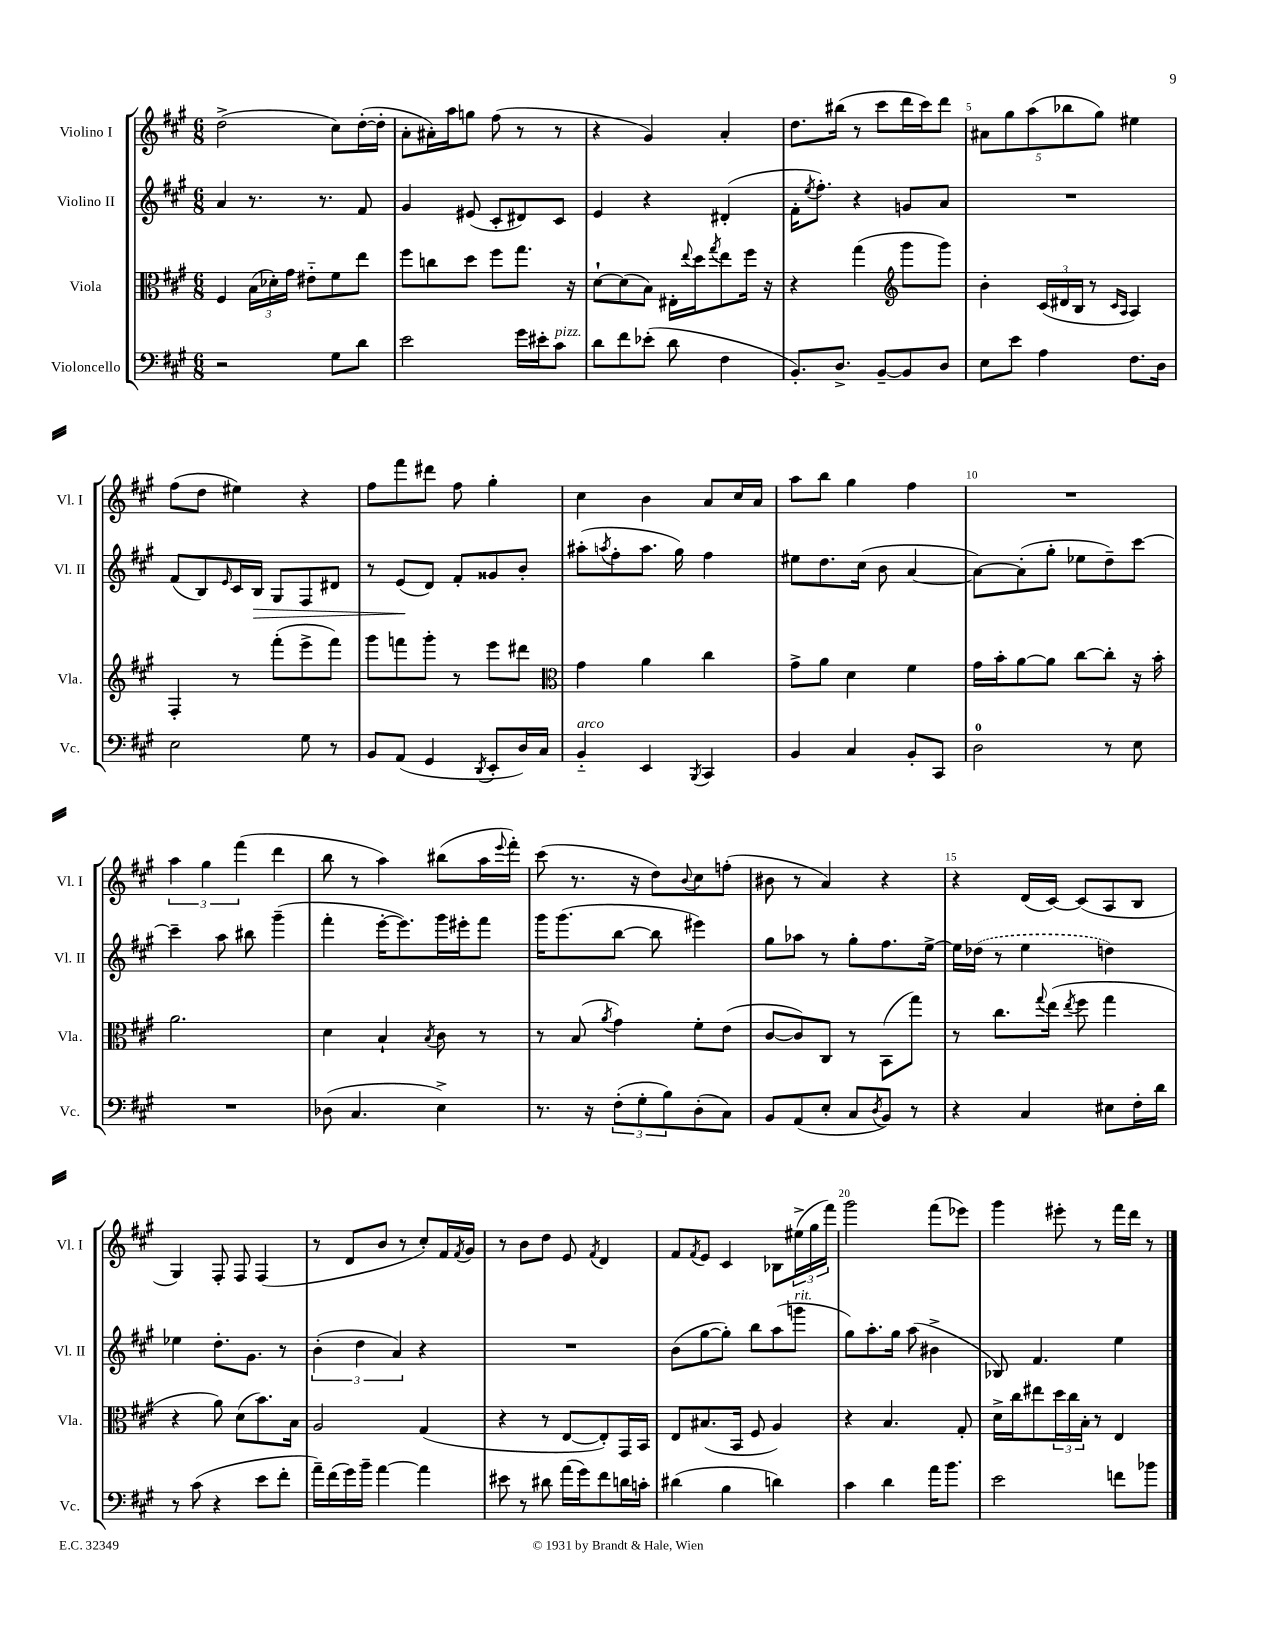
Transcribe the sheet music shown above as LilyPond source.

<<
\new StaffGroup <<
\new Staff = "s0" \with { instrumentName = "Violino I" shortInstrumentName = "Vl. I" } {
    \clef treble \key a \major \numericTimeSignature \time 6/8
    d''2->( cis''8) d''16~-.( d''16-. |
    a'8-. ais'16-.) a''16 g''8 fis''8( r8 r8 |
    r4 gis'4) a'4-. |
    d''8. bis''16( r8 cis'''8 d'''16 cis'''16) d'''8 |
    \tuplet 5/4 { ais'8 gis''8 a''8( bes''8 gis''8) } eis''4 |
    fis''8( d''8 eis''4) r4 |
    fis''8 fis'''8 dis'''8 fis''8 gis''4-. |
    cis''4 b'4 a'8 cis''16 a'16 |
    a''8 b''8 gis''4 fis''4 |
    R2. |
    \tuplet 3/2 { a''4 gis''4 fis'''4( } d'''4 |
    b''8 r8 a''4) bis''8( a''16 \appoggiatura { e'''8 } fis'''16-.) |
    cis'''8( r8. r16 d''8) \appoggiatura { b'8 } cis''8 f''8-.( |
    bis'8 r8 a'4) r4 |
    r4 d'16( cis'16~) cis'8( a8 b8 |
    gis4) fis8-. fis8 fis4( |
    r8 d'8 b'8 r8 cis''8-.) fis'16 \acciaccatura { fis'8 } gis'16 |
    r8 b'8 d''8 e'8 \acciaccatura { fis'8 } d'4 |
    fis'8 \acciaccatura { fis'8 } e'8 cis'4 bes8 \tuplet 3/2 { eis''16->( gis''16 fis'''16) } |
    gis'''2 fis'''8( ees'''8) |
    gis'''4 eis'''8-. r8 fis'''16 d'''16 r8 \bar "|." |
}
\new Staff = "s1" \with { instrumentName = "Violino II" shortInstrumentName = "Vl. II" } {
    \clef treble \key a \major \numericTimeSignature \time 6/8
    a'4 r8. r8. fis'8 |
    gis'4 eis'8( cis'8-. dis'8) cis'8 |
    e'4 r4 dis'4-.( |
    fis'16-. \acciaccatura { e''8 } fis''8.-.) r4 g'8 a'8 |
    R2. |
    fis'8( b8) \grace { e'16 } cis'16 b16\> gis8 fis8 dis'8 |
    r8 e'8\!( d'8) fis'8-. gisis'8 b'8-. |
    ais''8-.( \acciaccatura { a''8 } fis''8-. a''8. gis''16) fis''4 |
    eis''8 d''8. cis''16( b'8 a'4~ |
    a'8~) a'8-.( gis''8-. ees''8 d''8--) cis'''8~ |
    cis'''4-- a''8 bis''8 gis'''4--( |
    fis'''4-. e'''16~-. e'''8.) gis'''16 eis'''16-. fis'''8 |
    gis'''16 gis'''8.( b''8~ b''8 eis'''4) |
    gis''8 aes''8 r8 gis''8-. fis''8. e''16~-> |
    e''16 \once \slurDashed des''16( r8 e''4 d''4) |
    ees''4 d''8.-. gis'8. r8 |
    \tuplet 3/2 { b'4-.( d''4 a'4) } r4 |
    R2. |
    b'8( gis''8~ gis''8-.) b''8 a''8( g'''8^\markup { \italic "rit." } |
    gis''8) a''8.-. gis''16 a''8( bis'4-> |
    bes8) fis'4. e''4 \bar "|." |
}
\new Staff = "s2" \with { instrumentName = "Viola" shortInstrumentName = "Vla." } {
    \clef alto \key a \major \numericTimeSignature \time 6/8
    fis4 \tuplet 3/2 { b16( des'16-.) gis'16 } eis'8-_ fis'8 e''8 |
    fis''8 c''8 d''8 fis''8 gis''8. r16 |
    d'8~-! d'8( b8) eis16-. \appoggiatura { e''8 } d''16 \acciaccatura { gis''8 } e''8 fis''16 r16 |
    r4 gis''4( \clef treble gis'''8 gis'''8) |
    b'4-. \tuplet 3/2 { cis'16( dis'16 b16 } r8 \grace { cis'16 a16 } a4) |
    fis4-. r8 fis'''8-.( e'''8-> fis'''8) |
    gis'''8 f'''8 gis'''8-. r8 e'''8 dis'''8 |
    \clef alto gis'4 a'4 cis''4 |
    gis'8-> a'8 d'4 fis'4 |
    gis'16 b'16-. a'8~ a'8 cis''8~ cis''8-. r16 b'16-. |
    a'2. |
    d'4 b4-! \acciaccatura { b8 } cis'8 r8 |
    r8 b8( \acciaccatura { a'8 } gis'4) fis'8-. e'8( |
    cis'8~ cis'8) cis8 r8 b,8( gis''8) |
    r8 cis''8. \appoggiatura { gis''8 } e''16( \acciaccatura { e''8 } fis''8 gis''4 |
    r4 a'8) d'8( b'8.) b16 |
    a2 gis4( |
    r4 r8 e8~ e8-.) gis,16 b,16 |
    e8 bis8.( b,16 fis8 a4) |
    r4 b4. gis8-. |
    d'16-> cis''16 eis''8 \tuplet 3/2 { d''16 cis''16 b16-. } r8 e4 \bar "|." |
}
\new Staff = "s3" \with { instrumentName = "Violoncello" shortInstrumentName = "Vc." } {
    \clef bass \key a \major \numericTimeSignature \time 6/8
    r2 gis8 d'8 |
    e'2 gis'16 eis'16-. cis'8^\markup { \italic "pizz." } |
    d'8 fis'8 ees'8-.( d'8 fis4 |
    b,8.-.) d8.-> b,8~-- b,8 d8 |
    e8 e'8 a4 fis8. d16 |
    e2 gis8 r8 |
    b,8 a,8( gis,4 \acciaccatura { d,8 } e,8-. d16) cis16 |
    b,4-_^\markup { \italic "arco" } e,4 \acciaccatura { b,,8 } cis,4 |
    b,4 cis4 b,8-. cis,8 |
    d2-0 r8 e8 |
    R2. |
    des8( cis4. e4->) |
    r8. r16 \tuplet 3/2 { fis8-.( gis8-. b8) } d8-.( cis8) |
    b,8 a,8( e8-. cis8 \acciaccatura { d8 } b,8) r8 |
    r4 cis4 eis8 fis16-. d'16 |
    r8 cis'8( r4 e'8 fis'8-. |
    a'16--) fis'16( gis'16) b'16-- a'4~ a'4 |
    eis'8 r8 dis'8 a'16( gis'16) fis'8 d'16 c'16-. |
    dis'4( b4 d'4) |
    cis'4 d'4 a'16 b'8. |
    e'2 f'8 bes'8 \bar "|." |
}
>>
>>
\layout { \context { \Score \override BarNumber.break-visibility = ##(#f #t #t) barNumberVisibility = #(every-nth-bar-number-visible 5) } }
